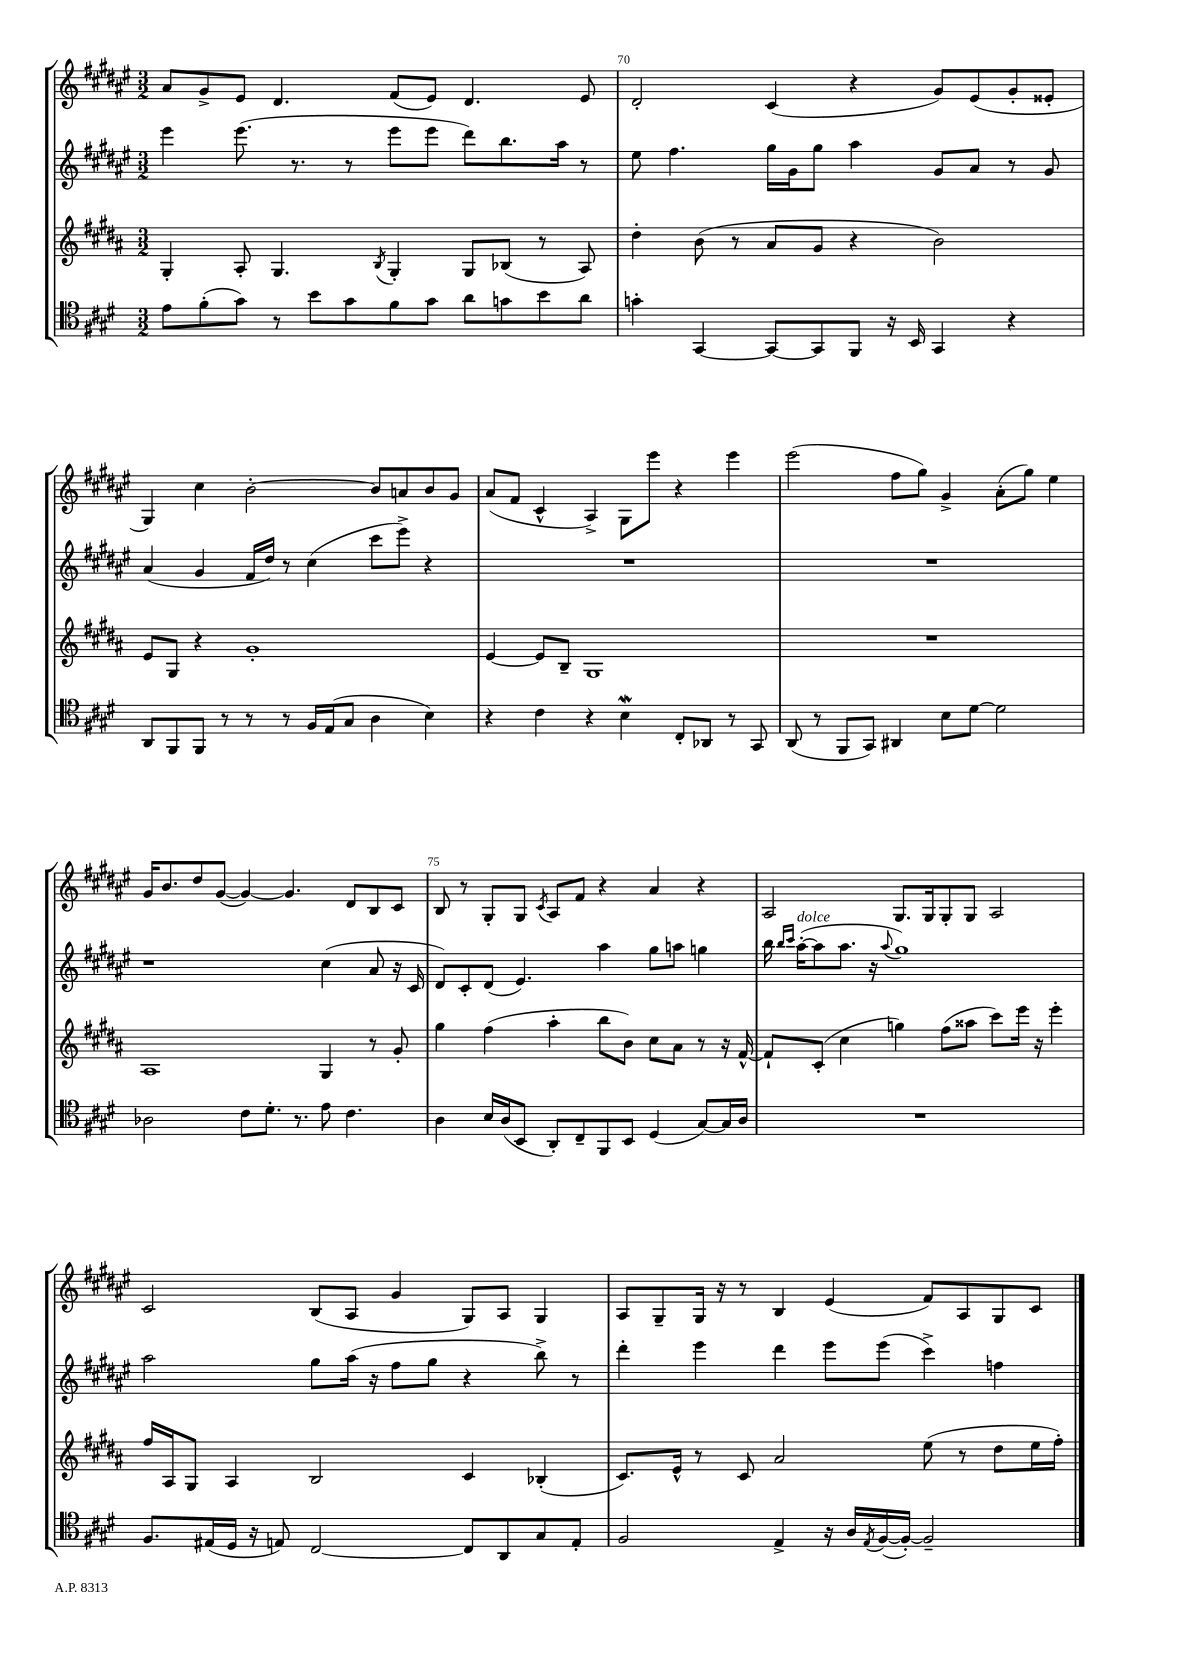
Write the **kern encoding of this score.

**kern	**kern	**kern	**kern
*part4	*part3	*part2	*part1
*staff4	*staff3	*staff2	*staff1
*clefC4	*clefG2	*clefG2	*clefG2
*k[f#c#g#d#]	*k[f#c#g#d#a#]	*k[f#c#g#d#a#e#]	*k[f#c#g#d#a#e#]
*M3/2	*M3/2	*M3/2	*M3/2
=69	=69	=69	=69
8e\L	4G#'/	4eee#\	8a#/L
(8f#'\	.	.	8g#^/
8g#\J)	8A#'/	(8.eee#\	8e#/J
8r	4.G#/	.	4.d#/
.	.	8.r	.
8b\L	.	.	.
8g#\	.	8r	.
.	8qB/	.	.
8f#\	4G#'/	8eee#\L	(8f#/L
8g#\J	.	8eee#\J	8e#/J)
8a\L	8G#/L	8ddd#\L)	4.d#/
8gn\	(8B-X/J	8.bb\	.
8b\	8r	.	.
.	.	16aa#\Jk	.
8a\J	8A#/)	8r	8e#/
=70	=70	=70	=70
4gn'\	4dd#'\	8ee#\	2d#'/
.	.	4.ff#\	.
[4GG#/	(8b\	.	.
.	8r	.	.
8GG#/L_	8a#/L	16gg#\LL	(4c#/
.	.	16g#\J	.
8GG#/]	8g#/J	8gg#\J	.
8FF#/J	4r	4aa#\	4r
16r	.	.	.
16BB/	.	.	.
4GG#/	2b\)	8g#/L	8g#/L)
.	.	8a#/J	(8e#/
4r	.	8r	8g#'/
.	.	8g#/	8e##X'/J
!!LO:LB:g=z
=71	=71	=71	=71
8AA/L	8e/L	(4a#/	4G#/)
8FF#/	8G#/J	.	.
8FF#/J	4r	4g#/	4cc#\
8r	.	.	.
8r	1g#'	16f#/LL	[2b'\
.	.	16dd#/JJ)	.
8r	.	8r	.
16F#/LL	.	(4cc#\	.
(16E/J	.	.	.
8G#/J	.	.	.
4A\	.	8ccc#\L	8b/L]
.	.	8eee#^\J)	8an/
4B\)	.	4r	8b/
.	.	.	8g#/J
=72	=72	=72	=72
4r	[4e/	1.r	(8a#/L
.	.	.	8f#/J
4c#\	8e/L]	.	4c#^^/
.	8B~/J	.	.
4r	1G#	.	4A#^/)
4BW\	.	.	8G#\L
.	.	.	8eee#\J
8C#'/L	.	.	4r
8AA-X/J	.	.	.
8r	.	.	4eee#\
8GG#/	.	.	.
=73	=73	=73	=73
(8AA/	1.r	1.r	(2eee#\
8r	.	.	.
8FF#/L	.	.	.
8GG#/J)	.	.	.
4AA#X/	.	.	8ff#\L
.	.	.	8gg#\J)
8B\L	.	.	4g#^/
[8d#\J	.	.	.
2d#\]	.	.	(8a#'\L
.	.	.	8gg#\J)
.	.	.	4ee#\
!!LO:LB:g=z
=74	=74	=74	=74
2A-X\	1A#	1r	16g#/KL
.	.	.	8.b/
.	.	.	8dd#/
.	.	.	([8g#/J
8c#\L	.	.	4g#/_)
8.d#'\J	.	.	.
.	.	.	4.g#/]
8.r	.	.	.
8e\	4G#/	(4cc#\	.
4.c#\	.	.	8d#/L
.	8r	8a#/	8B/
.	8g#'/	16r	8c#/J
.	.	16c#/	.
=75	=75	=75	=75
4A\	4gg#\	8d#/L)	8B/
.	.	8c#'/	8r
16B/LL	(4ff#\	(8d#/J	8G#'/L
(16A/J	.	.	.
8BB/J	.	4.e#/)	8G#/J
.	.	.	8qc#/
8AA'/L)	4aa#'\	.	8A#/L
8C#~/	.	.	8f#/J
8FF#/	8bb\L	4aa#\	4r
8BB/J	8b\J)	.	.
(4D#/	8cc#\L	8gg#\L	4a#/
.	8a#\J	8aan\J	.
[8G#/L)	8r	4ggn\	4r
16G#/L]	16r	.	.
16A/JJ	[16f#^^/	.	.
=76	=76	=76	=76
1.r	8f#`/L]	16bb\	2A#/
.	.	16qqbb/LL	.
.	.	16qqccc#/JJ	.
!	!	!LO:TX:a:i:t=dolce	!
.	.	([16aa#'\KL	.
.	(8c#'/J	8aa#\]	.
.	4cc#\	8.aa#\J	.
.	.	16r	.
.	.	8qqaa#/	.
.	4ggn\)	1gg#)	8.G#/L
.	.	.	16G#/k
.	(8ff#\L	.	8G#'/
.	8aa##X\J	.	8G#/J
.	8ccc#\L)	.	2A#/
.	16eee\Jk	.	.
.	16r	.	.
.	4eee'\	.	.
!!LO:LB:g=z
=77	=77	=77	=77
8.F#/L	16ff#/LL	2aa#\	2c#/
.	16A#/J	.	.
.	8G#/J	.	.
(16E#X/L	.	.	.
16D#/JJ	4A#/	.	.
16r	.	.	.
8En/)	.	.	.
[2C#/	2B/	8gg#\L	(8B/L
.	.	(16aa#\Jk	8A#/J
.	.	16r	.
.	.	8ff#\L	4g#/
.	.	8gg#\J	.
8C#/L]	4c#/	4r	8G#/L)
8AA/	.	.	8A#/J
8G#/	(4B-X'/	8bb^\)	4G#/
8E'/J	.	8r	.
=78	=78	=78	=78
2F#/	8.c#/L)	4ddd#'\	8A#/L
.	.	.	8G#~/
.	16e^^/Jk	.	.
.	8r	4eee#\	16G#/Jk
.	.	.	16r
.	8c#/	.	8r
4E^/	2a#/	4ddd#\	4B/
16r	.	8eee#\L	(4e#/
16A/LL	.	.	.
8qE/	.	.	.
([16F#/	.	(8eee#\J	.
16F#'/JJ_)	.	.	.
2F#~/]	(8ee\	4ccc#^\)	8f#/L)
.	8r	.	8A#/
.	8dd#\L	4ffn\	8G#/
.	16ee\L	.	8c#/J
.	16ff#'\JJ)	.	.
==	==	==	==
*-	*-	*-	*-
